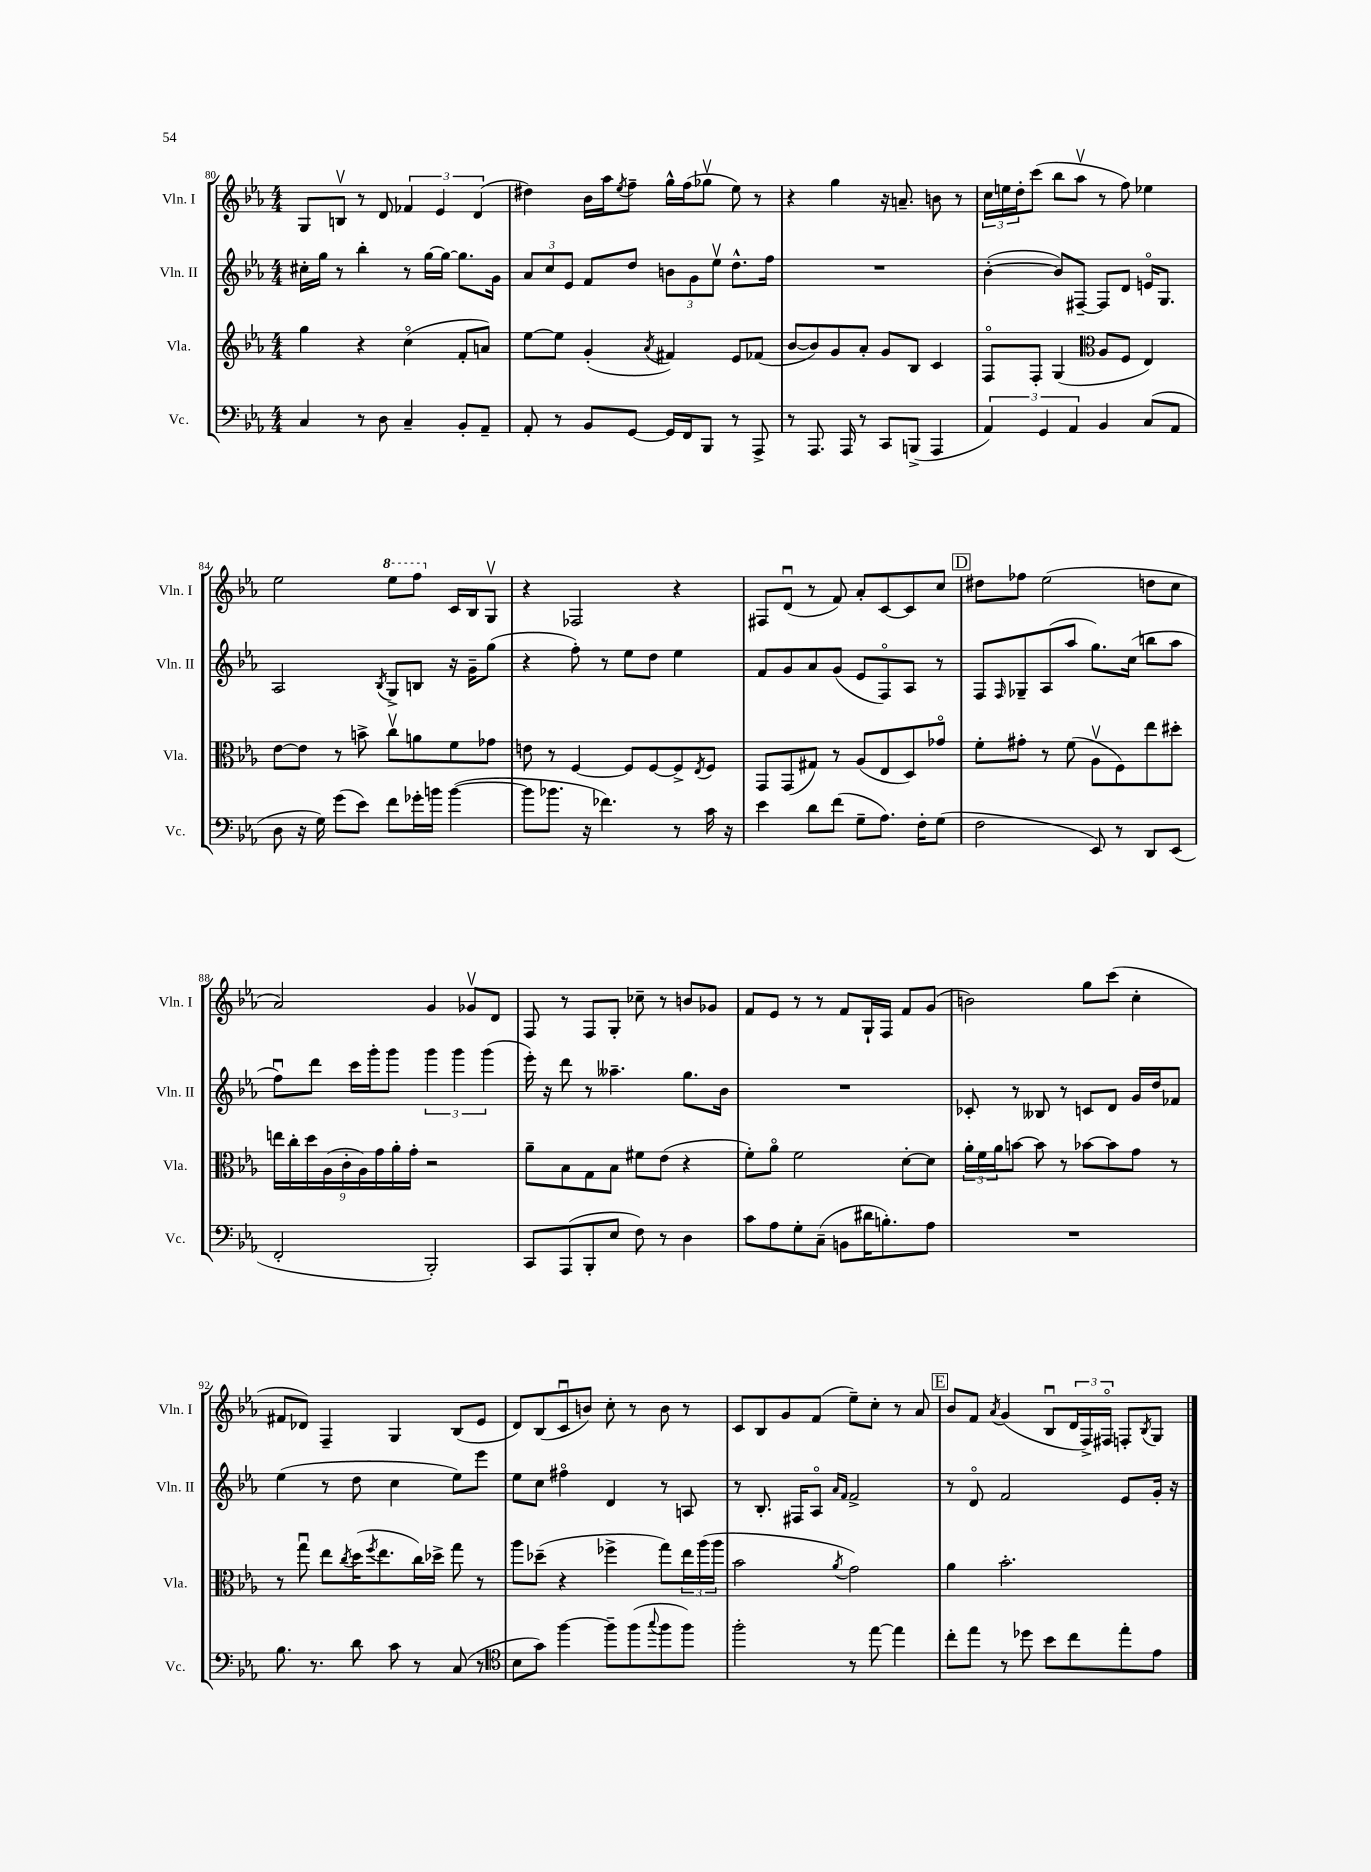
<<
\new StaffGroup <<
\new Staff = "s0" \with { instrumentName = "Vln. I" shortInstrumentName = "Vln. I" } {
    \clef treble \key ees \major \numericTimeSignature \time 4/4
    g8 b8\upbow r8 d'8 \tuplet 3/2 { fes'4 ees'4 d'4( } |
    dis''4) bes'16 aes''16 \acciaccatura { ees''8 } f''8-- g''16-^ f''16( ges''8\upbow ees''8) r8 |
    r4 g''4 r16 a'8.-- b'8 r8 |
    \tuplet 3/2 { c''16 e''16 d''16-. } c'''8( bes''8 aes''8\upbow r8 f''8) ees''4 |
    ees''2 \ottava #1 ees'''8 f'''8 \ottava #0 c'16 bes16 g8\upbow |
    r4 fes2 r4 |
    fis8 d'8\downbow( r8 f'8) aes'8-. c'8~ c'8 c''8 |
    \mark \markup { \box "D" } dis''8 fes''8 ees''2( d''8 c''8 |
    aes'2) g'4 ges'8\upbow d'8 |
    f8 r8 f8 g8-. ces''8-- r8 b'8 ges'8 |
    f'8 ees'8 r8 r8 f'8 g16-! f16 f'8 g'8( |
    b'2) g''8 c'''8( c''4-. |
    fis'8 des'8) f4-- g4 bes8( ees'8 |
    d'8) bes8( c'8\downbow b'8) c''8-. r8 b'8 r8 |
    c'8 bes8 g'8 f'8( ees''8--) c''8-. r8 aes'8 |
    \mark \markup { \box "E" } bes'8 f'8 \acciaccatura { aes'8 } g'4( bes8\downbow \tuplet 3/2 { d'16 f16->) fis16\flageolet } f8-. \acciaccatura { bes8 } g8 \bar "|." |
}
\new Staff = "s1" \with { instrumentName = "Vln. II" shortInstrumentName = "Vln. II" } {
    \clef treble \key ees \major \numericTimeSignature \time 4/4
    cis''16-. g''16 r8 bes''4-. r8 g''16~ g''16~ g''8. g'16 |
    \tuplet 3/2 { aes'8 c''8 ees'8 } f'8 d''8 \tuplet 3/2 { b'8 g'8 ees''8\upbow } d''8.-^ f''16 |
    R1 |
    bes'4~-.( bes'8) fis8~-- fis8 d'8 e'16\flageolet g8. |
    aes2 \acciaccatura { bes8 } g8-> b8 r16 g'16-- g''8( |
    r4 f''8-.) r8 ees''8 d''8 ees''4 |
    f'8 g'8 aes'8 g'8( ees'8 f8\flageolet) aes8 r8 |
    \mark \markup { \box "D" } f8 \grace { f16 } ges8-- aes8( aes''8 g''8.) c''16( b''8 aes''8 |
    f''8\downbow) d'''8 c'''16 g'''16-. g'''8 \tuplet 3/2 { g'''4 g'''4 g'''4( } |
    ees'''16-.) r16 d'''8 r8 aeses''4.-- g''8. bes'16 |
    R1 |
    ces'8-. r8 beses8 r8 c'8 d'8 g'16 d''16 fes'8 |
    ees''4( r8 d''8 c''4 ees''8) ees'''8 |
    ees''8 c''8 fis''4\flageolet d'4 r8 a8 |
    r8 bes8.-. fis16 aes8\flageolet \grace { aes'16 f'16 } f'2-> |
    \mark \markup { \box "E" } r8 d'8\flageolet f'2 ees'8 g'16-. r16 \bar "|." |
}
\new Staff = "s2" \with { instrumentName = "Vla." shortInstrumentName = "Vla." } {
    \clef treble \key ees \major \numericTimeSignature \time 4/4
    g''4 r4 c''4\flageolet( f'8-. a'8) |
    ees''8~ ees''8 g'4-.( \acciaccatura { aes'8 } fis'4) ees'8 fes'8( |
    bes'8~ bes'8) g'8 aes'8-. g'8 bes8 c'4 |
    f8\flageolet f8-. g4( \clef alto aes8 f8 ees4) |
    ees'8~ ees'8 r8 b'8-> c''8\upbow a'8 f'8 ges'8 |
    e'8 r8 f4~ f8 f8~ f8-> \acciaccatura { ees8 } f8 |
    g,8 g,8( gis8) r8 aes8( ees8 d8) ges'8\flageolet |
    \mark \markup { \box "D" } f'8-. gis'8-. r8 f'8( aes8\upbow f8) ees''8 dis''8-. |
    \tuplet 9/8 { e''16 c''16-. d''16 aes16( c'16-. aes16) g'16 aes'16-. g'16-. } r2 |
    aes'8-- bes8 g8 bes8 fis'8 ees'8( r4 |
    f'8-.) aes'8\flageolet f'2 d'8~-. d'8 |
    \tuplet 3/2 { aes'16-. f'16 aes'16 } b'8~ b'8 r8 bes'8~ bes'8 g'8 r8 |
    r8 g''8\downbow ees''8 \acciaccatura { c''8 } d''16( \acciaccatura { f''8 } ees''8. c''16) des''16-> g''8 r8 |
    aes''8 des''8--( r4 fes''4-> g''8) \tuplet 3/2 { ees''16 aes''16( aes''16 } |
    bes'2 \acciaccatura { aes'8 } g'2) |
    \mark \markup { \box "E" } aes'4 bes'2.-. \bar "|." |
}
\new Staff = "s3" \with { instrumentName = "Vc." shortInstrumentName = "Vc." } {
    \clef bass \key ees \major \numericTimeSignature \time 4/4
    c4 r8 d8 c4-- bes,8-. aes,8-- |
    aes,8-. r8 bes,8 g,8~ g,16 f,16 bes,,8 r8 aes,,8-> |
    r8 aes,,8. aes,,16 r8 c,8 b,,8->( aes,,4 |
    \tuplet 3/2 { aes,4) g,4 aes,4 } bes,4 c8( aes,8 |
    d8 r16 g16) g'8( ees'8) f'8 ges'16-. b'16 b'4~( |
    b'8 bes'8. r16 fes'4.) r8 c'16 r16 |
    ees'4 d'8 f'8( g8-- aes8.) f16-. g8( |
    \mark \markup { \box "D" } f2 ees,8) r8 d,8 ees,8( |
    f,2-. bes,,2-.) |
    c,8 aes,,8( bes,,8-. ees8 f8) r8 d4 |
    c'8 aes8 g8-. c8--( b,8 dis'16 b8.-.) aes8 |
    R1 |
    bes8. r8. d'8 c'8 r8 c8( r8 |
    \clef tenor bes8 g'8) f''4~ f''8-- f''8( \appoggiatura { g''8 } f''8 f''8) |
    f''2-. r8 ees''8~ ees''4 |
    \mark \markup { \box "E" } c''8-. ees''8 r8 des''8 bes'8 c''8 ees''8-. ees'8 \bar "|." |
}
>>
>>
\layout { \context { \Score currentBarNumber = #80 } }
